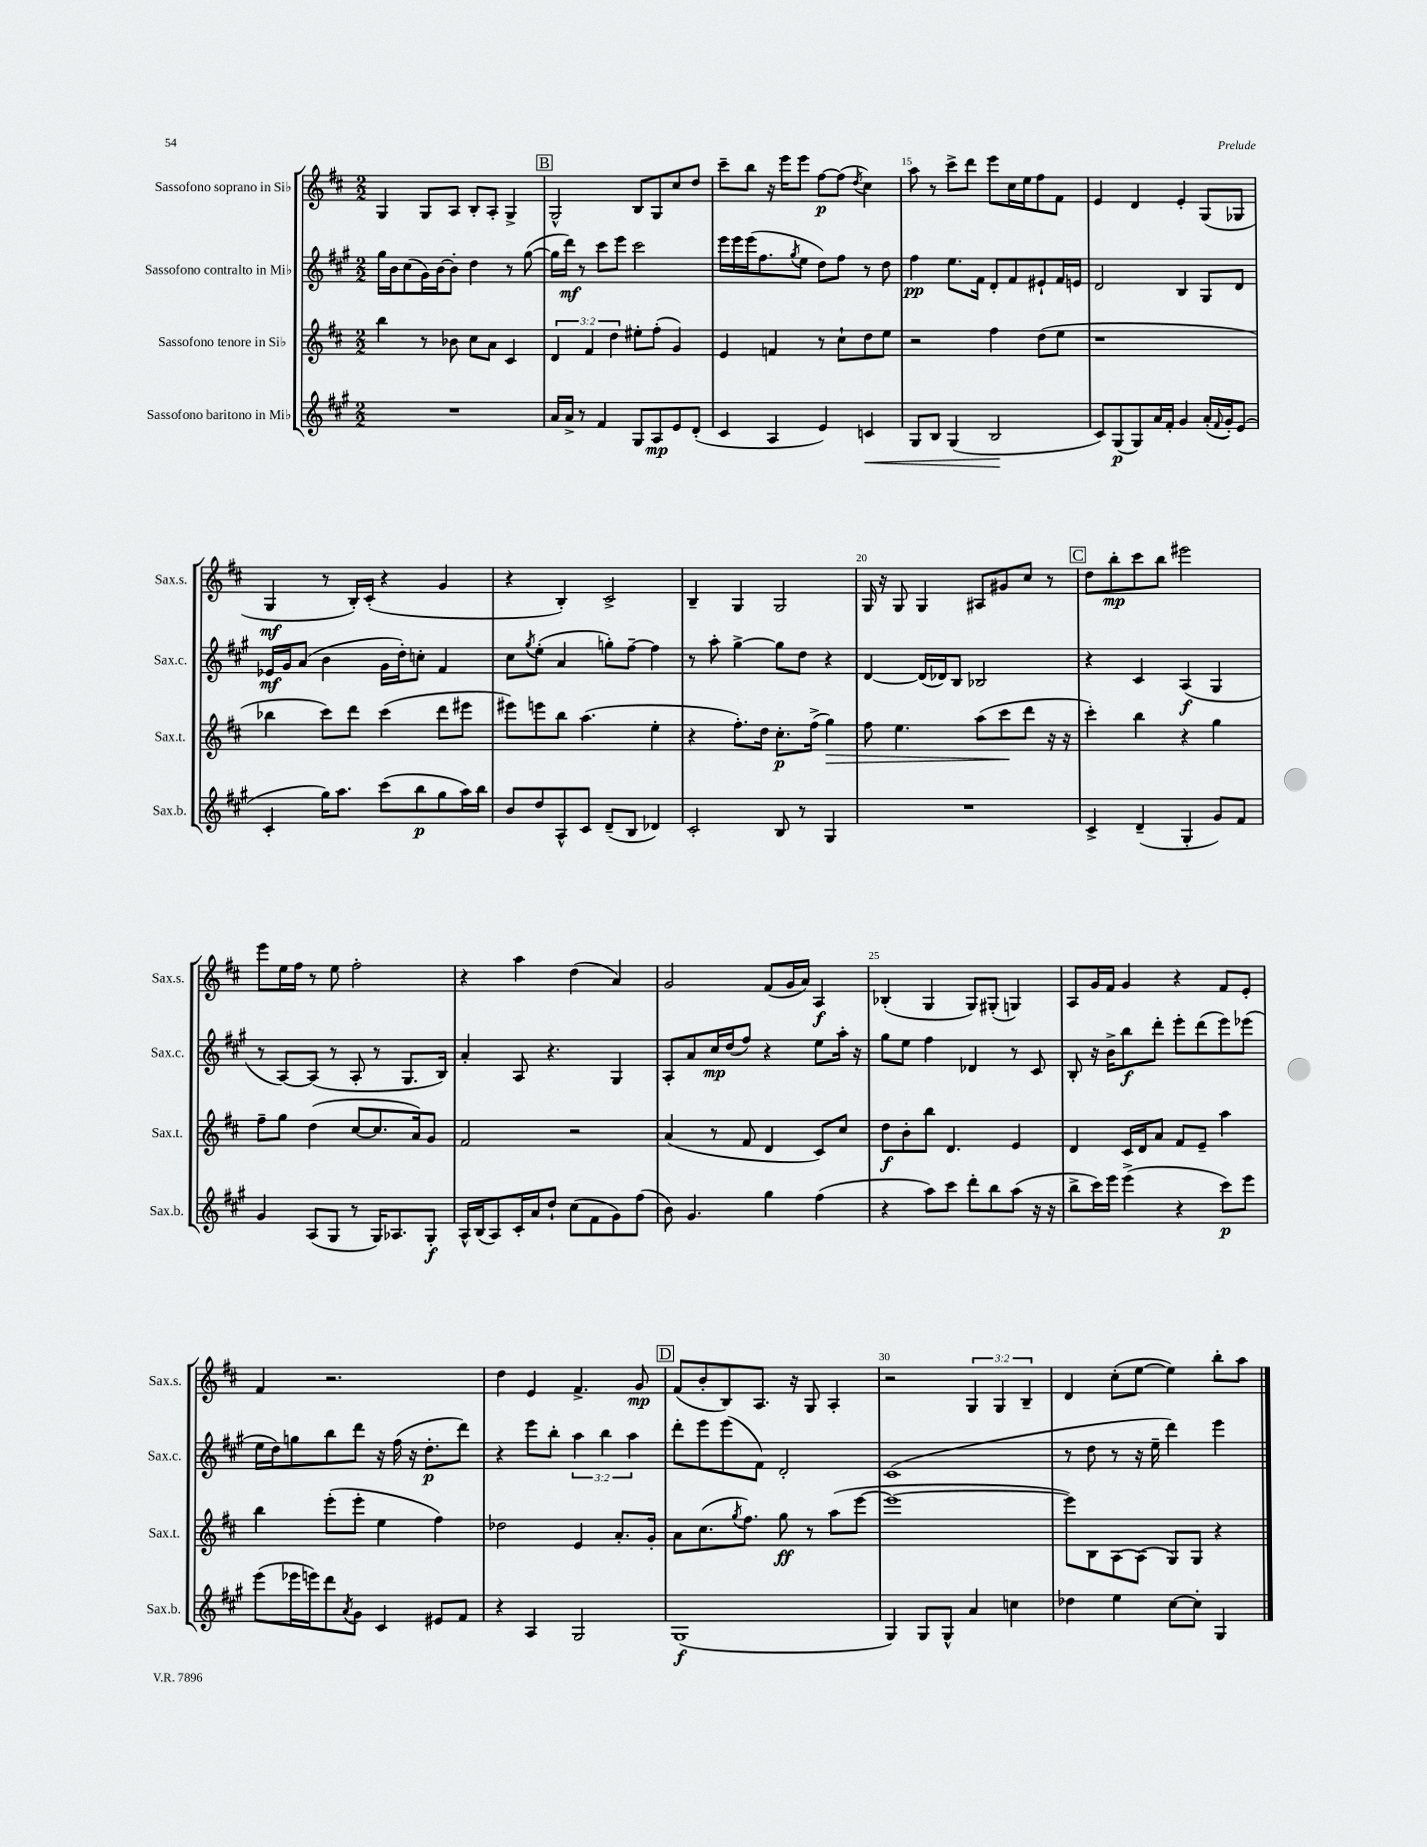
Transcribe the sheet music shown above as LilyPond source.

<<
\new StaffGroup <<
\new Staff = "s0" \with { instrumentName = "Sassofono soprano in Sib" shortInstrumentName = "Sax.s." } {
    \clef treble \key d \major \numericTimeSignature \time 2/2 \override Staff.TupletNumber.text = #tuplet-number::calc-fraction-text
    g4 g8 a8 b8-. a8-. g4-> |
    \mark \markup { \box "B" } g2-^ b8 g8 cis''8 d''8 |
    cis'''8-- b''8 r16 e'''16 e'''8 fis''8~\p fis''8( \acciaccatura { d''8 } cis''4) |
    a''8 r8 cis'''8-> d'''8 e'''8 cis''16 e''16 fis''8 fis'8 |
    e'4 d'4 e'4-. g8( ges8 |
    g4\mf r8 b16-.) cis'16-.( r4 g'4 |
    r4 b4-.) cis'2-> |
    b4-- g4 g2 |
    g16 r16 g8 g4 ais8 gis'8 cis''8 r8 |
    \mark \markup { \box "C" } d''8 b''8-.\mp cis'''8 b''8 eis'''2 |
    e'''8 e''16 fis''16 r8 e''8 fis''2-. |
    r4 a''4 d''4( a'4) |
    g'2 fis'8( g'16 a'16) a4\f |
    bes4-.( g4 g8) gis8-.( g4) |
    a8 g'16 fis'16 g'4 r4 fis'8 e'8-. |
    fis'4 r2. |
    d''4 e'4 fis'4.-> g'8\mp |
    \mark \markup { \box "D" } fis'8( b'8-. b8) a8. r16 g8 a4-. |
    r2 \tuplet 3/2 { g4 g4 b4-- } |
    d'4 cis''8-.( e''8~ e''4) b''8-. a''8 \bar "|." |
}
\new Staff = "s1" \with { instrumentName = "Sassofono contralto in Mib" shortInstrumentName = "Sax.c." } {
    \clef treble \key a \major \numericTimeSignature \time 2/2 \override Staff.TupletNumber.text = #tuplet-number::calc-fraction-text
    gis''16 b'16 cis''8( gis'16) b'16~ b'8-. d''4 r8 gis''8~( |
    \mark \markup { \box "B" } gis''16 d'''16\mf) r8 cis'''8 e'''8 cis'''2 |
    e'''16 e'''16 e'''16( fis''8. \acciaccatura { gis''8 } e''8 d''8) fis''8 r8 d''8 |
    fis''4\pp e''8. fis'16 d'8-. fis'8 eis'8-! fis'16 e'16 |
    d'2 b4 gis8 d'8 |
    ees'16\mf gis'16 a'8( b'4 gis'16 d''16-.) c''8-. fis'4 |
    cis''8 \acciaccatura { gis''8 } e''8-.( a'4 g''8-.) fis''8~-- fis''4 |
    r8 a''8-. gis''4~-> gis''8 d''8 r4 |
    d'4~ d'16( des'16) b8 bes2 |
    \mark \markup { \box "C" } r4 cis'4 a4\f( gis4 |
    r8 a8~) a8( r8 a8-. r8 gis8. b16) |
    a'4-. a8 r4. gis4 |
    a8-. a'8 cis''16\mp d''16( fis''8) r4 e''8 a''16-. r16 |
    gis''8 e''8 fis''4 des'4 r8 cis'8 |
    b8-. r16 b'16-> b''8\f d'''8-. e'''8-. d'''8( e'''8) ees'''8( |
    e''16 d''16) g''8 b''8 d'''8 r16 fis''16( r16 d''8.-.\p d'''8) |
    r4 e'''8 b''8-. \tuplet 3/2 { a''4 b''4 a''4 } |
    \mark \markup { \box "D" } d'''8-. e'''8 e'''8( fis'8) d'2-. |
    cis'1( |
    r8 d''8 r8 r16 e''16-- d'''4) e'''4 \bar "|." |
}
\new Staff = "s2" \with { instrumentName = "Sassofono tenore in Sib" shortInstrumentName = "Sax.t." } {
    \clef treble \key d \major \numericTimeSignature \time 2/2 \override Staff.TupletNumber.text = #tuplet-number::calc-fraction-text
    b''4 r8 bes'8 cis''8 a'8 cis'4 |
    \mark \markup { \box "B" } \tuplet 3/2 { d'4 fis'4 d''4 } eis''8-. fis''8-.( g'4) |
    e'4 f'4 r8 cis''8-! d''8 e''8 |
    r2 fis''4 d''8( e''8 |
    r1 |
    bes''4 cis'''8) d'''8 cis'''4( d'''8 eis'''8 |
    eis'''8) e'''8 b''8 a''4.( e''4-. |
    r4 fis''8.-.) d''16 cis''8.-.\p fis''16->( g''4\>) |
    fis''8 e''4. a''8( cis'''8\! d'''8 r16 r16 |
    \mark \markup { \box "C" } cis'''4-.) b''4 r4 g''4 |
    fis''8-- g''8 d''4( cis''8~ cis''8. a'16) g'8 |
    fis'2 r2 |
    a'4( r8 fis'8 d'4 cis'8) cis''8 |
    d''8\f b'8-. b''8 d'4. e'4 |
    d'4 cis'16 d'16 a'8 fis'8 e'8-- a''4 |
    b''4 e'''8-.( e'''8-. e''4 fis''4) |
    des''2 e'4 a'8.-. g'16-. |
    \mark \markup { \box "D" } a'8 cis''8.( \acciaccatura { g''8 } fis''8.) g''8\ff r8 a''8( e'''8~ |
    e'''1~ |
    e'''8) b8 a8~ a8( g8) g8 r4 \bar "|." |
}
\new Staff = "s3" \with { instrumentName = "Sassofono baritono in Mib" shortInstrumentName = "Sax.b." } {
    \clef treble \key a \major \numericTimeSignature \time 2/2
    R1 |
    \mark \markup { \box "B" } a'16 a'16-> r8 fis'4 gis8 a8\mp e'8 d'8-.( |
    cis'4 a4 e'4) c'4\< |
    gis8 b8 gis4( b2\! |
    cis'8) gis8\p( gis8) a'16 fis'16-. gis'4 a'16-.( \appoggiatura { fis'8 } gis'16-.) e'8( |
    cis'4-. gis''16) a''8. cis'''8( b''8\p gis''8 a''16) b''16 |
    b'8 d''8 a8-^ cis'8 d'8--( b8 des'4) |
    cis'2-. b8 r8 gis4 |
    R1 |
    \mark \markup { \box "C" } cis'4-> d'4--( gis4-. gis'8) fis'8 |
    gis'4 a8( gis8 r8 gis16) aes8. gis8-.\f |
    a16-^ b16( a8) cis'16-. a'16 d''8-! cis''8( fis'8 gis'8) fis''8( |
    b'8) gis'4. gis''4 fis''4( |
    r4 a''8) cis'''8 d'''8-. b''8 a''8( r16 r16 |
    b''8-> cis'''16) e'''16 e'''4->( r4 cis'''8\p) e'''8 |
    e'''8( ees'''16 e'''16) d'''8 \acciaccatura { a'8 } gis'8 cis'4 eis'8 fis'8 |
    r4 a4 gis2 |
    \mark \markup { \box "D" } gis1\f( |
    gis4) gis8 gis8-^ a'4 c''4 |
    des''4 e''4 cis''8~ cis''8-. gis4 \bar "|." |
}
>>
>>
\layout { \context { \Score currentBarNumber = #12 \override BarNumber.break-visibility = ##(#f #t #t) barNumberVisibility = #(every-nth-bar-number-visible 5) } }
